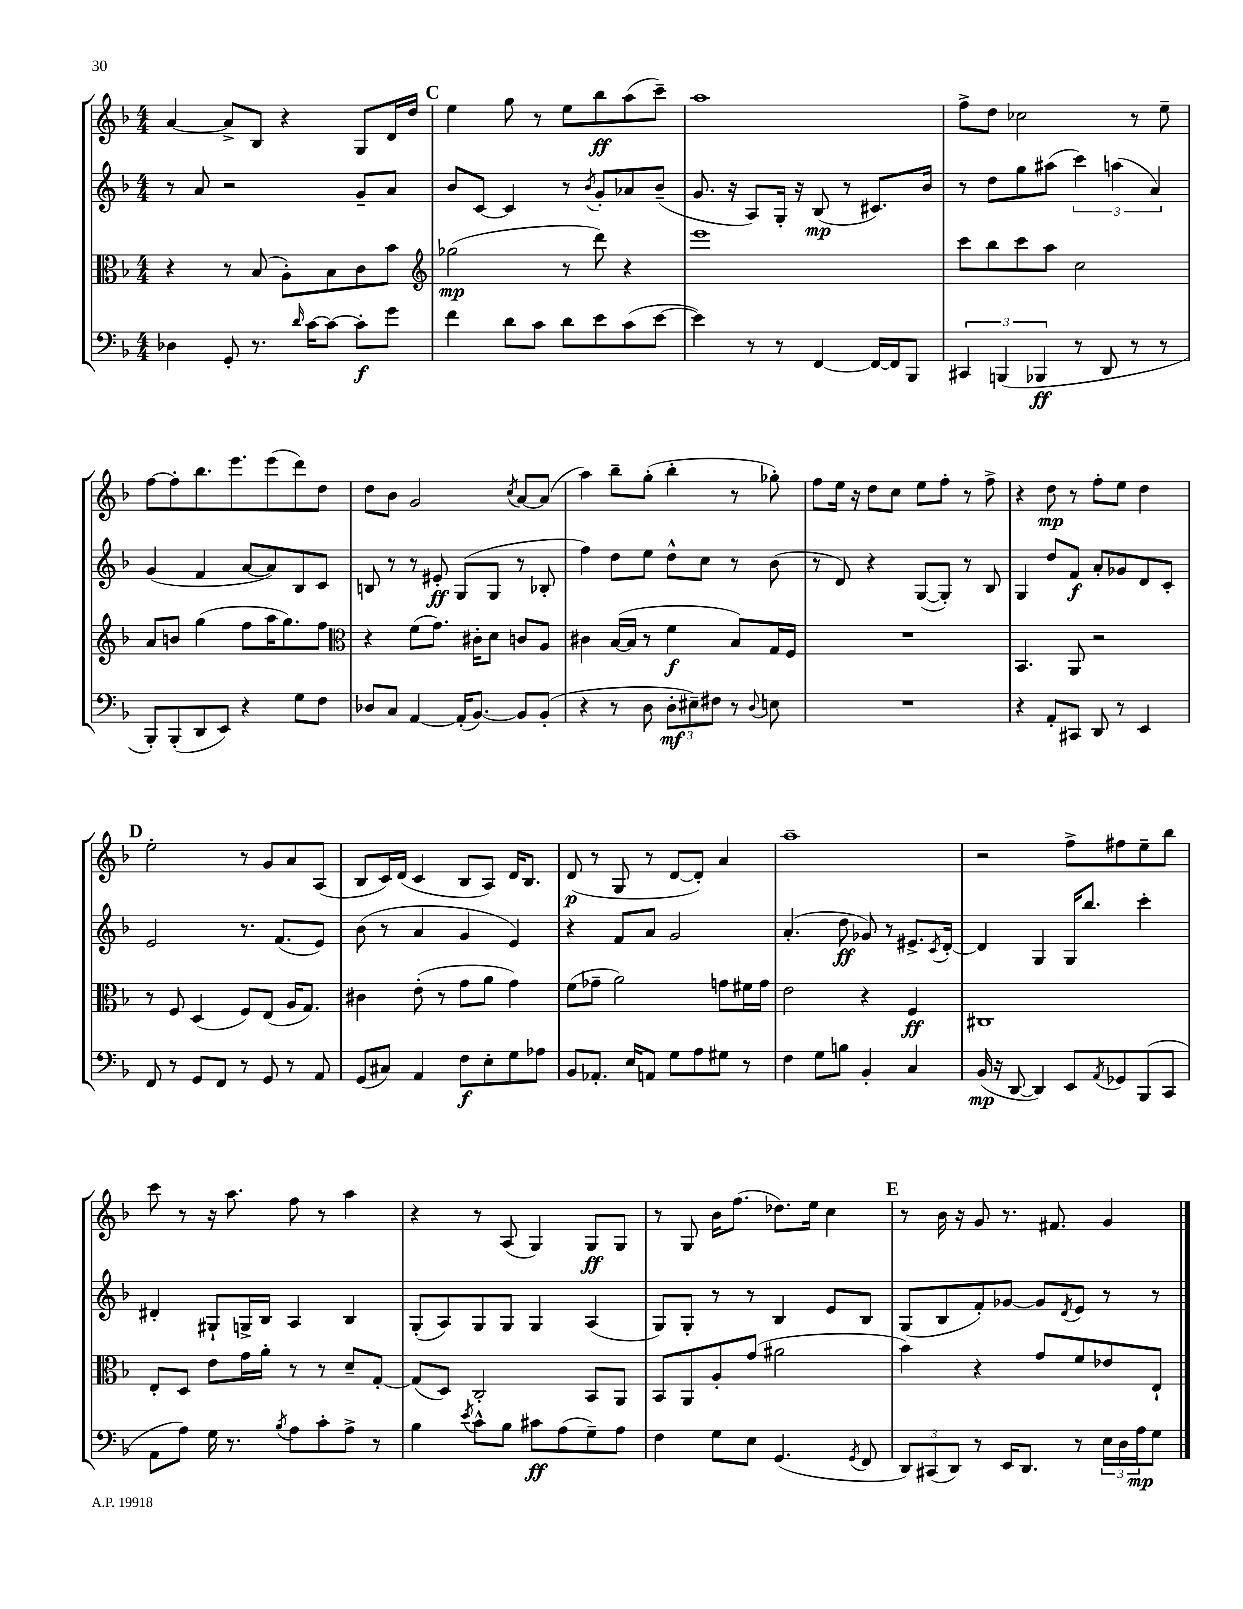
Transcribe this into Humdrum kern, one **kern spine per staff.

**kern	**dynam	**kern	**dynam	**kern	**dynam	**kern	**dynam
*part4	*part4	*part3	*part3	*part2	*part2	*part1	*part1
*staff4	*staff4	*staff3	*staff3	*staff2	*staff2	*staff1	*staff1
*clefF4	*	*clefC3	*	*clefG2	*	*clefG2	*
*k[b-]	*	*k[b-]	*	*k[b-]	*	*k[b-]	*
*M4/4	*	*M4/4	*	*M4/4	*	*M4/4	*
=83	=83	=83	=83	=83	=83	=83	=83
4D-X\	.	4r	.	8r	.	[4a/	.
.	.	.	.	8a/	.	.	.
8GG'/	.	8r	.	2r	.	8a^/L]	.
8.r	.	(8B-/	.	.	.	8B-/J	.
.	.	8A'\L)	.	.	.	4r	.
16qqd/	.	.	.	.	.	.	.
[16c\KL	.	.	.	.	.	.	.
8c\J_	.	8B-\	.	.	.	.	.
8c'\L]	f	8c\	.	8g~/L	.	8G/L	.
8g\J	.	8b-\J	.	8a/J	.	16d/L	.
.	.	.	.	.	.	16dd/JJ	.
!!LO:REH:place=s1:t=C
=84	=84	=84	=84	=84	=84	=84	=84
*	*	*clefG2	*	*	*	*	*
4f\	.	(2gg-X\	mp	8b-/L	.	4ee\	.
.	.	.	.	[8c/J	.	.	.
8d\L	.	.	.	4c/]	.	8gg\	.
8c\J	.	.	.	.	.	8r	.
8d\L	.	8r	.	8r	.	8ee\L	.
.	.	.	.	8qb-/	.	.	.
8e\	.	8ddd\)	.	8g'/L	.	8bb-\	ff
(8c\	.	4r	.	8a-X/	.	(8aa\	.
[8e\J	.	.	.	(8b-~/J	.	8ccc~\J)	.
=85	=85	=85	=85	=85	=85	=85	=85
4e\])	.	1eee	.	8.g/	.	1aa	.
.	.	.	.	16r	.	.	.
8r	.	.	.	8A/L)	.	.	.
8r	.	.	.	16G'/Jk	.	.	.
.	.	.	.	16r	.	.	.
[4FF/	.	.	.	(8B-/	mp	.	.
.	.	.	.	8r	.	.	.
16FF/LL_	.	.	.	8.c#X/L)	.	.	.
16FF/J]	.	.	.	.	.	.	.
8BBB-/J	.	.	.	.	.	.	.
.	.	.	.	16b-/Jk	.	.	.
=86	=86	=86	=86	=86	=86	=86	=86
6CC#X/	.	8ccc\L	.	8r	.	8ff^\L	.
.	.	8bb-\	.	8dd\L	.	8dd\J	.
(6BBBn/	.	.	.	.	.	.	.
.	.	8ccc\	.	8gg\	.	2cc-X\	.
6BBB-X/	ff	.	.	.	.	.	.
.	.	8aa\J	.	(8aa#X\J	.	.	.
8r	.	2cc\	.	6ccc\)	.	.	.
8DD/	.	.	.	.	.	.	.
.	.	.	.	(6aan\	.	.	.
8r	.	.	.	.	.	8r	.
.	.	.	.	6a/)	.	.	.
8r	.	.	.	.	.	8ee~\	.
!!LO:LB:g=z
=87	=87	=87	=87	=87	=87	=87	=87
8BBB-'/L)	.	8a/L	.	(4g/	.	[8ff\L	.
(8BBB-'/	.	8bn/J	.	.	.	8ff'\]	.
8DD/	.	(4gg\	.	4f/	.	8.bb-\	.
8EE/J)	.	.	.	.	.	.	.
.	.	.	.	.	.	8.eee\	.
4r	.	8ff\L	.	[8a/L	.	.	.
.	.	16aa\K	.	8a/])	.	(8eee\	.
.	.	8.gg\)	.	.	.	.	.
8G\L	.	.	.	8B-/	.	8ddd\)	.
8F\J	.	8ff\J	.	8c/J	.	8dd\J	.
=88	=88	=88	=88	=88	=88	=88	=88
*	*	*clefC3	*	*	*	*	*
8D-X/L	.	4r	.	8Bn/	.	8dd\L	.
8C/J	.	.	.	8r	.	8b-\J	.
[4AA/	.	(8f\L	.	8r	.	2g/	.
.	.	8.g\J)	.	8e#X'/	ff	.	.
(16AA'/KL]	.	.	.	(8G/L	.	.	.
[8.BB-/J)	.	16c#X'\KL	.	.	.	.	.
.	.	8d\J	.	8G/J	.	.	.
.	.	.	.	.	.	8qcc/	.
8BB-/L]	.	8cn/L	.	8r	.	[8a/L	.
(8BB-'/J	.	8A/J	.	8B-X'/	.	(8a/J]	.
=89	=89	=89	=89	=89	=89	=89	=89
4r	.	4c#X\	.	4ff\)	.	4aa\)	.
8r	.	([16B-/LL	.	8dd\L	.	8bb-~\L	.
.	.	16B-/JJ]	.	.	.	.	.
8D\	.	8r	.	8ee\J	.	(8gg'\J	.
12D'\L	mf	4f\	f	8dd^^\L	.	4bb-'\	.
12E#X~\)	.	.	.	.	.	.	.
.	.	.	.	8cc\J	.	.	.
12F#X\J	.	.	.	.	.	.	.
8r	.	8B-/L)	.	8r	.	8r	.
8qqD/	.	.	.	.	.	.	.
8En\	.	16G/L	.	(8b-\	.	8gg-X'\)	.
.	.	16F/JJ	.	.	.	.	.
=90	=90	=90	=90	=90	=90	=90	=90
1r	.	1r	.	8r	.	8ff\L	.
.	.	.	.	8d/)	.	16ee\Jk	.
.	.	.	.	.	.	16r	.
.	.	.	.	4r	.	8dd\L	.
.	.	.	.	.	.	8cc\J	.
.	.	.	.	([8G/L	.	8ee\L	.
.	.	.	.	8G'/J])	.	8ff'\J	.
.	.	.	.	8r	.	8r	.
.	.	.	.	8B-/	.	8ff^\	.
=91	=91	=91	=91	=91	=91	=91	=91
4r	.	4.BB-/	.	4G/	.	4r	.
8AA'/L	.	.	.	8dd/L	.	8dd\	mp
8CC#X/J	.	8AA/	.	8f/J	f	8r	.
8DD/	.	2r	.	8a'/L	.	8ff'\L	.
8r	.	.	.	8g-X/	.	8ee\J	.
4EE/	.	.	.	8d/	.	4dd\	.
.	.	.	.	8c'/J	.	.	.
!!LO:LB:g=z
!!LO:REH:place=s1:t=D
=92	=92	=92	=92	=92	=92	=92	=92
8FF/	.	8r	.	2e/	.	2ee'\	.
8r	.	8F/	.	.	.	.	.
8GG/L	.	(4D/	.	.	.	.	.
8FF/J	.	.	.	.	.	.	.
8r	.	8F/L)	.	8.r	.	8r	.
8GG/	.	(8E/J	.	.	.	8g/L	.
.	.	.	.	(8.f/L	.	.	.
8r	.	16A/KL	.	.	.	8a/	.
.	.	8.G/J)	.	.	.	.	.
8AA/	.	.	.	8e/J)	.	(8A/J	.
=93	=93	=93	=93	=93	=93	=93	=93
(8GG/L	.	4c#X\	.	(8b-\	.	8B-/L	.
8C#X/J)	.	.	.	8r	.	16c/L)	.
.	.	.	.	.	.	(16d/JJ	.
4AA/	.	(8e'\	.	4a/	.	4c/	.
.	.	8r	.	.	.	.	.
8F\L	f	8g\L	.	4g/	.	8B-/L	.
8E'\	.	8a\J	.	.	.	8A/J)	.
8G\	.	4g\)	.	4e/)	.	16d/KL	.
.	.	.	.	.	.	8.B-/J	.
8A-X\J	.	.	.	.	.	.	.
=94	=94	=94	=94	=94	=94	=94	=94
8BB-/L	.	(8f\L	.	4r	.	(8d/	p
8.AA-X'/J	.	8g-X~\J	.	.	.	8r	.
.	.	2a\)	.	8f/L	.	8G/	.
16E/KL	.	.	.	.	.	.	.
8AAn/J	.	.	.	8a/J	.	8r	.
8G\L	.	.	.	2g/	.	[8d/L	.
8A\	.	.	.	.	.	8d'/J])	.
8G#X\J	.	8gn\L	.	.	.	4a/	.
8r	.	16f#X\L	.	.	.	.	.
.	.	16g\JJ	.	.	.	.	.
=95	=95	=95	=95	=95	=95	=95	=95
4F\	.	2e\	.	(4.a'/	.	1aa~	.
8G\L	.	.	.	.	.	.	.
8Bn\J	.	.	.	8dd\	ff	.	.
4BB-'/	.	4r	.	8g-X/)	.	.	.
.	.	.	.	8r	.	.	.
4C/	.	4F/	ff	8.e#X^/L	.	.	.
.	.	.	.	8qc/	.	.	.
.	.	.	.	[16d'/Jk	.	.	.
=96	=96	=96	=96	=96	=96	=96	=96
(16BB-/	mp	1C#X	.	4d/]	.	2r	.
16r	.	.	.	.	.	.	.
[8DD/	.	.	.	.	.	.	.
4DD/])	.	.	.	4G/	.	.	.
8EE/L	.	.	.	16G/KL	.	8ff^\L	.
.	.	.	.	8.bb-/J	.	.	.
8qAA/	.	.	.	.	.	.	.
8GG-X/	.	.	.	.	.	8ff#X\	.
(8BBB-/	.	.	.	4ccc'\	.	8ee~\	.
8CC/J	.	.	.	.	.	8bb-\J	.
!!LO:LB:g=z
=97	=97	=97	=97	=97	=97	=97	=97
8AA\L	.	8E'/L	.	4d#X'/	.	8ccc\	.
8A\J)	.	8D/J	.	.	.	8r	.
16G\	.	8e\L	.	8G#X`/L	.	16r	.
8.r	.	.	.	.	.	8.aa\	.
.	.	16g\L	.	16Gn^/L	.	.	.
.	.	16a'\JJ	.	16B-/JJ	.	.	.
8qB-/	.	.	.	.	.	.	.
8A\L	.	8r	.	4A/	.	8ff\	.
8c'\	.	8r	.	.	.	8r	.
8A^\J	.	8d~/L	.	4B-/	.	4aa\	.
8r	.	[8G'/J	.	.	.	.	.
=98	=98	=98	=98	=98	=98	=98	=98
4B-\	.	(8G/L]	.	(8G'/L	.	4r	.
.	.	8D/J)	.	8A/)	.	.	.
8qe/	.	.	.	.	.	.	.
8c^^\L	.	2C'/	.	8G/	.	8r	.
8B-\J	.	.	.	8G/J	.	(8A/	.
8c#X\L	ff	.	.	4G/	.	4G/)	.
(8A\	.	.	.	.	.	.	.
8G~\)	.	8BB-/L	.	(4A/	.	8G/L	ff
8A\J	.	8AA/J	.	.	.	8G/J	.
=99	=99	=99	=99	=99	=99	=99	=99
4F\	.	8BB-/L	.	8G/L)	.	8r	.
.	.	8AA/	.	8G'/J	.	8G/	.
8G\L	.	8A'/	.	8r	.	16b-\KL	.
.	.	.	.	.	.	(8.ff\J	.
8E\J	.	(8g/J	.	8r	.	.	.
(4.GG/	.	2a#X\	.	4B-/	.	8.dd-X\L)	.
.	.	.	.	.	.	16ee\Jk	.
.	.	.	.	8e/L	.	4cc\	.
8qGG/	.	.	.	.	.	.	.
8FF/	.	.	.	8B-/J	.	.	.
!!LO:REH:place=s1:t=E
=100	=100	=100	=100	=100	=100	=100	=100
12DD/L)	.	4b-\)	.	(8G/L	.	8r	.
(12CC#X/	.	.	.	.	.	.	.
.	.	.	.	8B-/	.	16b-\	.
12DD/J)	.	.	.	.	.	.	.
.	.	.	.	.	.	16r	.
8r	.	4r	.	8f'/)	.	8g/	.
16EE/KL	.	.	.	[8g-X/J	.	8.r	.
8.DD/J	.	.	.	.	.	.	.
.	.	8g/L	.	8g-/L]	.	.	.
.	.	.	.	.	.	8.f#X/	.
.	.	.	.	8qd/	.	.	.
8r	.	8f/	.	8e/J	.	.	.
24E\LL	.	8e-X/	.	8r	.	4g/	.
24D\	.	.	.	.	.	.	.
24A\J	mp	.	.	.	.	.	.
8G\J	.	8E`/J	.	8r	.	.	.
==	==	==	==	==	==	==	==
*-	*-	*-	*-	*-	*-	*-	*-
